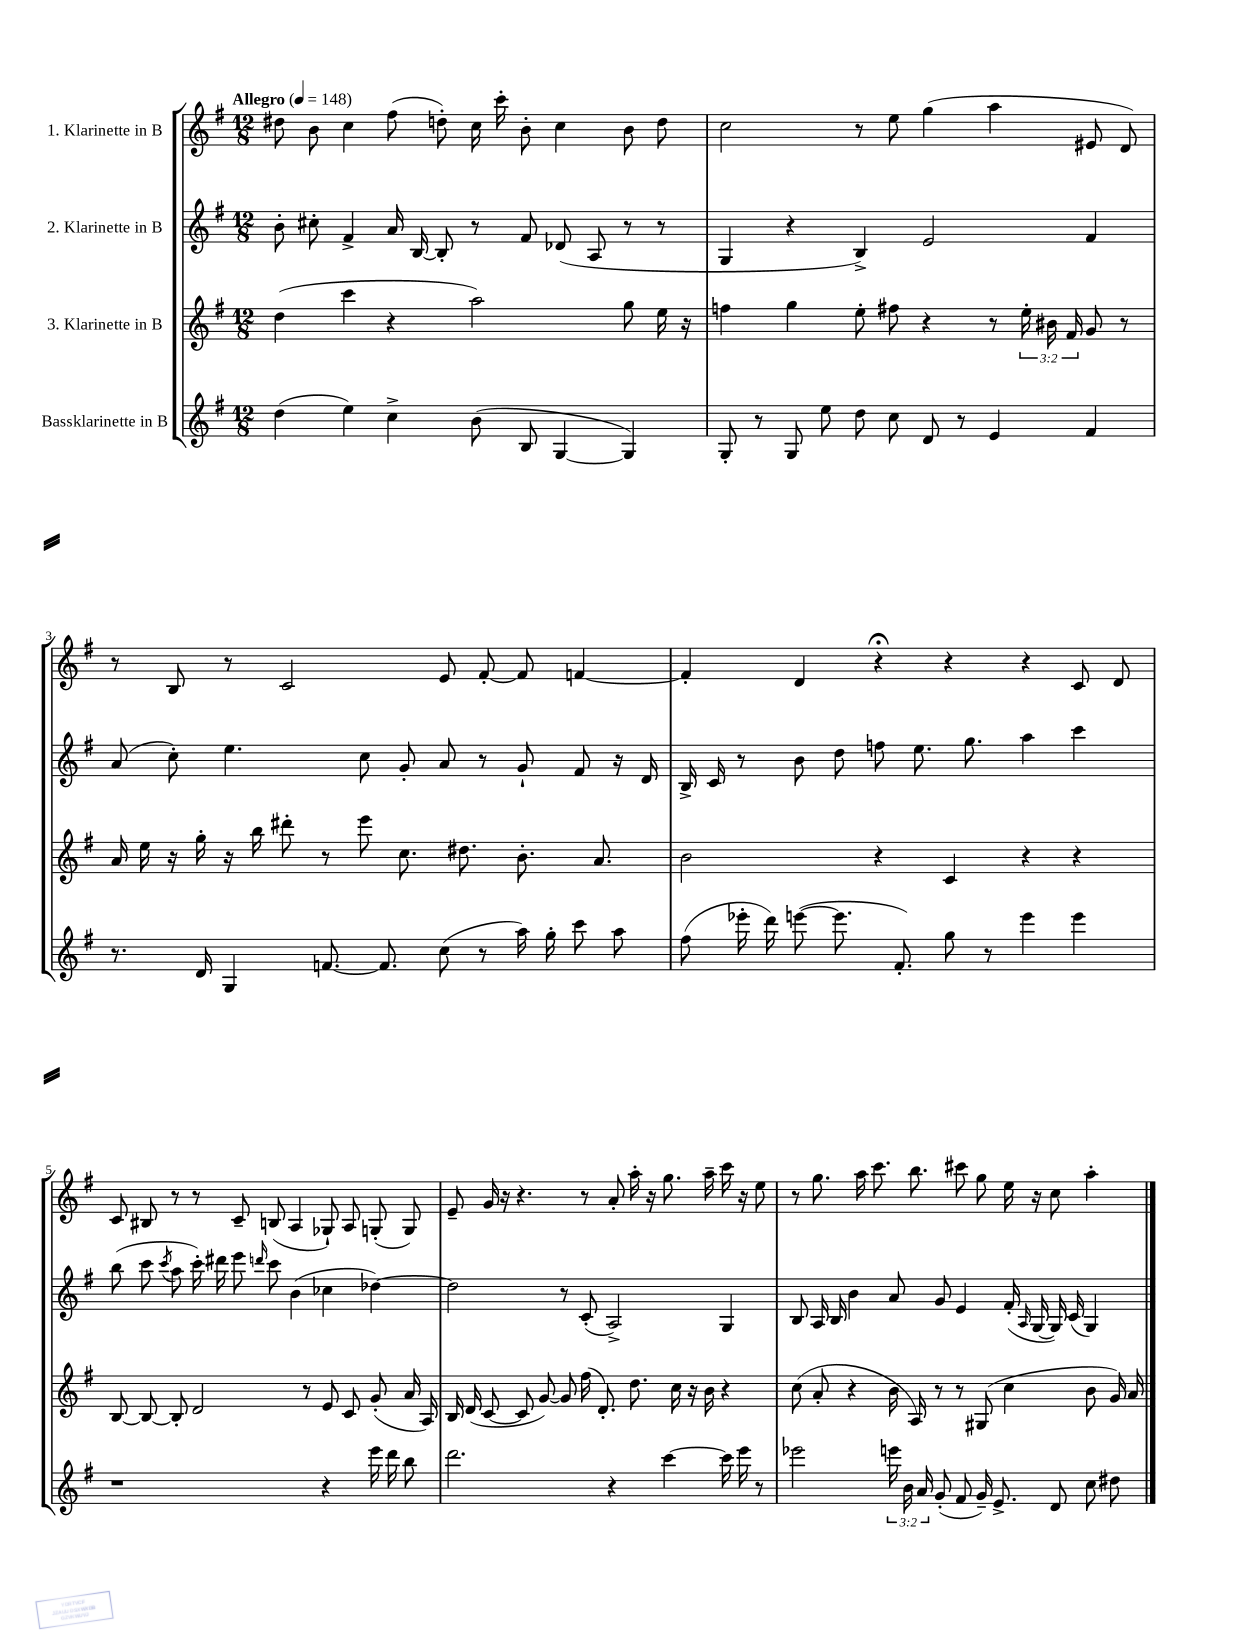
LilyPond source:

<<
\new StaffGroup <<
\new Staff = "s0" \with { instrumentName = "1. Klarinette in B" } {
    \clef treble \key g \major \numericTimeSignature \time 12/8 \tempo "Allegro" 4 = 148
    \autoBeamOff dis''8 b'8 c''4 fis''8( d''8-.) c''16 c'''16-. b'8-. c''4 b'8 d''8 |
    c''2 r8 e''8 g''4( a''4 eis'8 d'8) |
    r8 b8 r8 c'2 e'8 fis'8~-. fis'8 f'4~ |
    f'4-. d'4 r4\fermata r4 r4 c'8 d'8 |
    c'8 bis8 r8 r8 c'8-- b8( a4 ges8-!) a8 g8-.( g8) |
    e'8-- g'16 r16 r4. r8 a'8-. a''16-. r16 g''8. a''16-- c'''16 r16 e''8 |
    r8 g''8. a''16 c'''8. b''8. cis'''8 g''8 e''16 r16 c''8 a''4-. \bar "|." |
}
\new Staff = "s1" \with { instrumentName = "2. Klarinette in B" } {
    \clef treble \key g \major \numericTimeSignature \time 12/8
    \autoBeamOff b'8-. cis''8-. fis'4-> a'16 b16~ b8-. r8 fis'8 des'8( a8 r8 r8 |
    g4 r4 b4->) e'2 fis'4 |
    a'8( c''8-.) e''4. c''8 g'8-. a'8 r8 g'8-! fis'8 r16 d'16 |
    b16-> c'16 r8 b'8 d''8 f''8 e''8. g''8. a''4 c'''4 |
    b''8( c'''8 \acciaccatura { c'''8 } a''8 c'''16-.) dis'''16 e'''8 \grace { d'''16 } c'''8 b'4( ces''4 des''4~) |
    des''2 r8 c'8-.( a2->) g4 |
    b8 a16 b16 b'4 a'8 g'8 e'4 fis'16-.( \grace { a16 } g16~ g16) c'16( g4) \bar "|." |
}
\new Staff = "s2" \with { instrumentName = "3. Klarinette in B" } {
    \clef treble \key g \major \numericTimeSignature \time 12/8 \override Staff.TupletNumber.text = #tuplet-number::calc-fraction-text
    \autoBeamOff d''4( c'''4 r4 a''2) g''8 e''16 r16 |
    f''4 g''4 e''8-. fis''8 r4 r8 \tuplet 3/2 { e''16-. bis'16 fis'16 } g'8 r8 |
    a'16 e''16 r16 g''16-. r16 b''16 dis'''8-. r8 e'''8 c''8. dis''8. b'8.-. a'8. |
    b'2 r4 c'4 r4 r4 |
    b8~ b8~ b8-. d'2 r8 e'8 c'8 g'8-.( a'16 a16) |
    b16 d'16( c'8~ c'8 g'8~) g'8 fis''16( d'8.-.) d''8. c''16 r16 b'16 r4 |
    c''8( a'8-. r4 b'16 a16) r8 r8 gis8( c''4 b'8 g'16) a'16 \bar "|." |
}
\new Staff = "s3" \with { instrumentName = "Bassklarinette in B" } {
    \clef treble \key g \major \numericTimeSignature \time 12/8 \override Staff.TupletNumber.text = #tuplet-number::calc-fraction-text
    \autoBeamOff d''4( e''4) c''4-> b'8( b8 g4~ g4) |
    g8-. r8 g8 e''8 d''8 c''8 d'8 r8 e'4 fis'4 |
    r8. d'16 g4 f'8.~ f'8. c''8( r8 a''16) g''16-. c'''8 a''8 |
    fis''8( ees'''16-. d'''16) e'''8~( e'''8. fis'8.-.) g''8 r8 e'''4 e'''4 |
    r1 r4 e'''16 d'''16 b''8 |
    d'''2. r4 c'''4~ c'''16 e'''16 r8 |
    ees'''2 \tuplet 3/2 { e'''16 b'16 a'16 } g'8-.( fis'8 g'16--) e'8.-> d'8 c''8 dis''8 \bar "|." |
}
>>
>>
